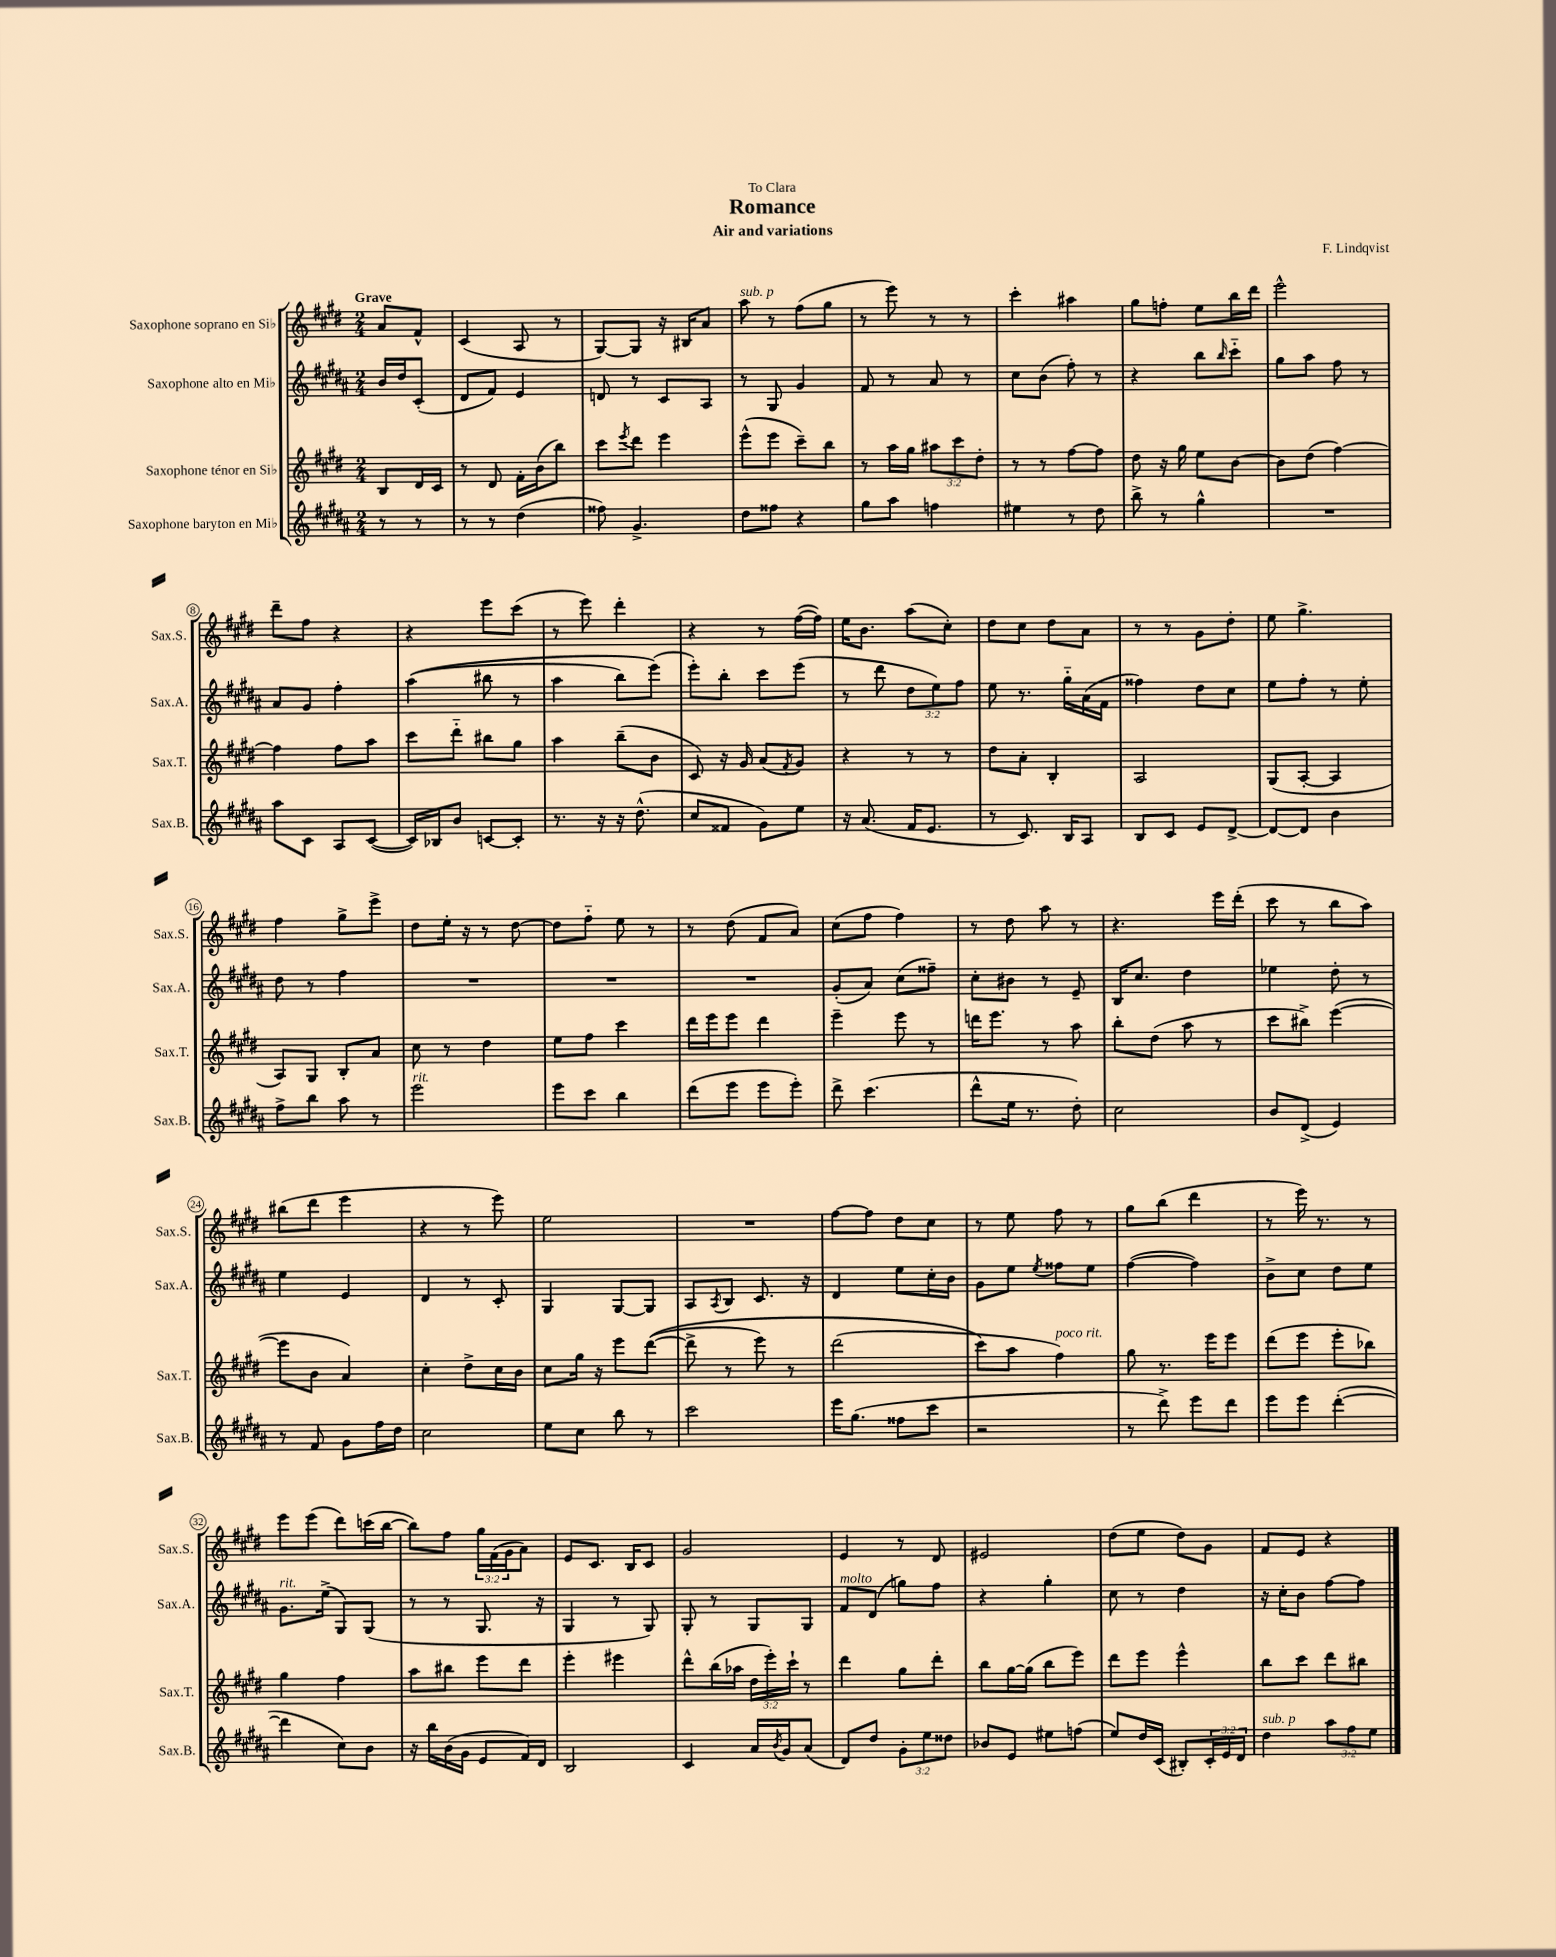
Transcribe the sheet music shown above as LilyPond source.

\header { title = "Romance" composer = "F. Lindqvist" subtitle = "Air and variations" dedication = "To Clara" }
<<
\new StaffGroup <<
\new Staff = "s0" \with { instrumentName = "Saxophone soprano en Sib" shortInstrumentName = "Sax.S." } {
    \clef treble \key e \major \numericTimeSignature \time 2/4 \override Staff.TupletNumber.text = #tuplet-number::calc-fraction-text \partial 4 \tempo "Grave"
    a'8 fis'8-^ |
    cis'4( a8 r8 |
    gis8~) gis8 r16 bis16 a'8 |
    a''8^\markup { \italic "sub. p" } r8 fis''8( gis''8 |
    r8 e'''8) r8 r8 |
    cis'''4-. ais''4 |
    gis''8 f''8-. e''8 b''16 dis'''16 |
    e'''2-^ |
    dis'''8-- fis''8 r4 |
    r4 e'''8 cis'''8( |
    r8 e'''8) dis'''4-. |
    r4 r8 fis''16~( fis''16) |
    e''16 b'8. a''8( cis''8-.) |
    dis''8 cis''8 dis''8 a'8 |
    r8 r8 gis'8 dis''8-. |
    e''8 gis''4.-> |
    fis''4 gis''8-> e'''8-> |
    dis''8 e''16-. r16 r8 dis''8~ |
    dis''8 fis''8-_ e''8 r8 |
    r8 dis''8( fis'8 a'8) |
    cis''8( fis''8 fis''4) |
    r8 dis''8 a''8 r8 |
    r4. e'''16 dis'''16-.( |
    cis'''8 r8 b''8 a''8) |
    bis''8( dis'''8 e'''4 |
    r4 r8 e'''8) |
    e''2 |
    R2 |
    fis''8~ fis''8 dis''8 cis''8 |
    r8 e''8 fis''8 r8 |
    gis''8 b''8( dis'''4 |
    r8 e'''16) r8. r8 |
    e'''8 e'''8( dis'''8) c'''16( b''16~ |
    b''8) fis''8 \tuplet 3/2 { gis''16 fis'16( gis'16 } a'8) |
    e'8 cis'8. b16 cis'8 |
    gis'2 |
    e'4 r8 dis'8 |
    eis'2 |
    dis''8( e''8 dis''8) gis'8 |
    fis'8 e'8 r4 \bar "|." |
}
\new Staff = "s1" \with { instrumentName = "Saxophone alto en Mib" shortInstrumentName = "Sax.A." } {
    \clef treble \key b \major \numericTimeSignature \time 2/4 \override Staff.TupletNumber.text = #tuplet-number::calc-fraction-text \partial 4
    b'16 dis''16 cis'8-.( |
    dis'8 fis'8) e'4 |
    d'8 r8 cis'8 ais8 |
    r8 gis8 gis'4 |
    fis'8 r8 ais'8 r8 |
    cis''8 b'8( fis''8-.) r8 |
    r4 b''8 \grace { b''16 } cis'''8-_ |
    gis''8 ais''8 fis''8 r8 |
    ais'8 gis'8 fis''4-. |
    ais''4(\( bis''8 r8 |
    ais''4 b''8) e'''8(\) |
    e'''8-.) b''8-. cis'''8 e'''8( |
    r8 dis'''8 \tuplet 3/2 { dis''8 e''8) fis''8 } |
    e''8 r8. gis''16-_ ais'16( fis'16 |
    fisis''4) dis''8 cis''8 |
    e''8 fis''8-. r8 e''8-. |
    dis''8 r8 fis''4 |
    R2 |
    R2 |
    R2 |
    gis'8-.( ais'8) cis''8( fisis''8--) |
    cis''8-. bis'8 r8 e'8-- |
    b16 cis''8. dis''4 |
    ees''4 dis''8-. r8 |
    e''4 e'4 |
    dis'4 r8 cis'8-. |
    gis4 gis8~ gis8 |
    ais8 \acciaccatura { ais8 } b8 cis'8. r16 |
    dis'4 e''8 cis''16-. b'16 |
    gis'8 e''8 \acciaccatura { e''8 } fisis''8 e''8 |
    fis''4~( fis''4) |
    b'8-> cis''8 dis''8 e''8 |
    gis'8.^\markup { \italic "rit." } e''16->( gis8) gis8( |
    r8 r8 gis8. r16 |
    gis4 r8 gis8) |
    gis8-. r8 gis8 gis8 |
    fis'8^\markup { \italic "molto" } dis'8( g''8) fis''8 |
    r4 gis''4-. |
    cis''8 r8 dis''4 |
    r16 cis''16-. b'8 fis''8~ fis''8 \bar "|." |
}
\new Staff = "s2" \with { instrumentName = "Saxophone ténor en Sib" shortInstrumentName = "Sax.T." } {
    \clef treble \key e \major \numericTimeSignature \time 2/4 \override Staff.TupletNumber.text = #tuplet-number::calc-fraction-text \partial 4
    b8 dis'16 cis'16 |
    r8 dis'8 fis'16-. b'16( b''8) |
    cis'''8 \acciaccatura { e'''8 } dis'''8 e'''4 |
    e'''8-^( e'''8 cis'''8--) b''8 |
    r8 a''16 gis''16 \tuplet 3/2 { ais''8 cis'''8 dis''8-. } |
    r8 r8 fis''8~ fis''8 |
    dis''8 r16 gis''16 e''8 b'8~ |
    b'8 dis''8( fis''4~) |
    fis''4 fis''8 a''8 |
    cis'''8 dis'''8-_ bis''8 gis''8 |
    a''4 b''8--( b'8 |
    cis'8) r16 gis'16 a'8( \acciaccatura { fis'8 } gis'8) |
    r4 r8 r8 |
    dis''8 a'8-. b4-. |
    a2 |
    gis8( a8~-. a4 |
    a8) gis8 b8-. a'8 |
    cis''8 r8 dis''4 |
    e''8 fis''8 cis'''4 |
    dis'''16 e'''16 e'''8 dis'''4 |
    e'''4-- e'''8 r8 |
    d'''16 e'''8. r8 a''8 |
    b''8-. dis''8( a''8 r8 |
    cis'''8 bis''8->) e'''4~( |
    e'''8 b'8 a'4) |
    cis''4-. dis''8-> cis''16 b'16 |
    cis''8 gis''16 r16 e'''8 dis'''8~(\( |
    dis'''8-> r8 e'''8) r8 |
    dis'''2( |
    cis'''8\) a''8 fis''4^\markup { \italic "poco rit." }) |
    gis''8 r8. e'''16 e'''8 |
    dis'''8( e'''8 e'''8-. bes''8) |
    gis''4 fis''4 |
    a''8 bis''8 e'''8 dis'''8 |
    e'''4-. eis'''4 |
    dis'''8-^ b''16( aes''16 \tuplet 3/2 { dis''16 e'''16-.) cis'''16-! } r8 |
    dis'''4 gis''8 dis'''8-. |
    b''8 gis''16~ gis''16( b''8 e'''8) |
    dis'''8 e'''8 e'''4-^ |
    b''8 cis'''8 dis'''8 bis''8 \bar "|." |
}
\new Staff = "s3" \with { instrumentName = "Saxophone baryton en Mib" shortInstrumentName = "Sax.B." } {
    \clef treble \key b \major \numericTimeSignature \time 2/4 \override Staff.TupletNumber.text = #tuplet-number::calc-fraction-text \partial 4
    r8 r8 |
    r8 r8 dis''4( |
    fisis''8) gis'4.-> |
    dis''8 fisis''8 r4 |
    gis''8 ais''8 f''4 |
    eis''4 r8 dis''8 |
    b''8-> r8 gis''4-^ |
    R2 |
    ais''8 cis'8 ais8 cis'8~( |
    cis'16) bes16 b'8 c'8~ c'8-. |
    r8. r16 r16 dis''8.-^( |
    cis''8 fisis'8 gis'8) e''8 |
    r16 ais'8.( fis'16 e'8. |
    r8 cis'8.) b16 ais8 |
    b8 cis'8 e'8 dis'8~-> |
    dis'8~ dis'8 b'4 |
    fis''8-> b''8 ais''8 r8 |
    e'''2^\markup { \italic "rit." } |
    e'''8 cis'''8 b''4 |
    dis'''8( e'''8 e'''8 e'''8-.) |
    dis'''8-> cis'''4.( |
    dis'''8-^ e''16 r8. dis''8-.) |
    cis''2 |
    b'8 dis'8->( e'4) |
    r8 fis'8 gis'8 fis''16 dis''16 |
    cis''2 |
    e''8 cis''8 b''8 r8 |
    cis'''2 |
    e'''16 gis''8.( fisis''8 cis'''8 |
    r2 |
    r8 dis'''8->) e'''8 dis'''8 |
    e'''8 e'''8 dis'''4~-.( |
    dis'''4 cis''8) b'8 |
    r16 b''16 b'16( gis'16 e'8 fis'16) dis'16 |
    b2 |
    cis'4 ais'16 \acciaccatura { b'8 } gis'16 ais'8( |
    dis'8) dis''8 \tuplet 3/2 { gis'8-. e''8 disis''8 } |
    bes'8 e'8 eis''8 f''8( |
    e''8) dis''16 cis'16( bis8-.) \tuplet 3/2 { cis'16-. e'16 dis'16 } |
    dis''4^\markup { \italic "sub. p" } \tuplet 3/2 { ais''8 fis''8 e''8 } \bar "|." |
}
>>
>>
\layout { \context { \Score \override BarNumber.stencil = #(make-stencil-circler 0.1 0.3 ly:text-interface::print) } }
